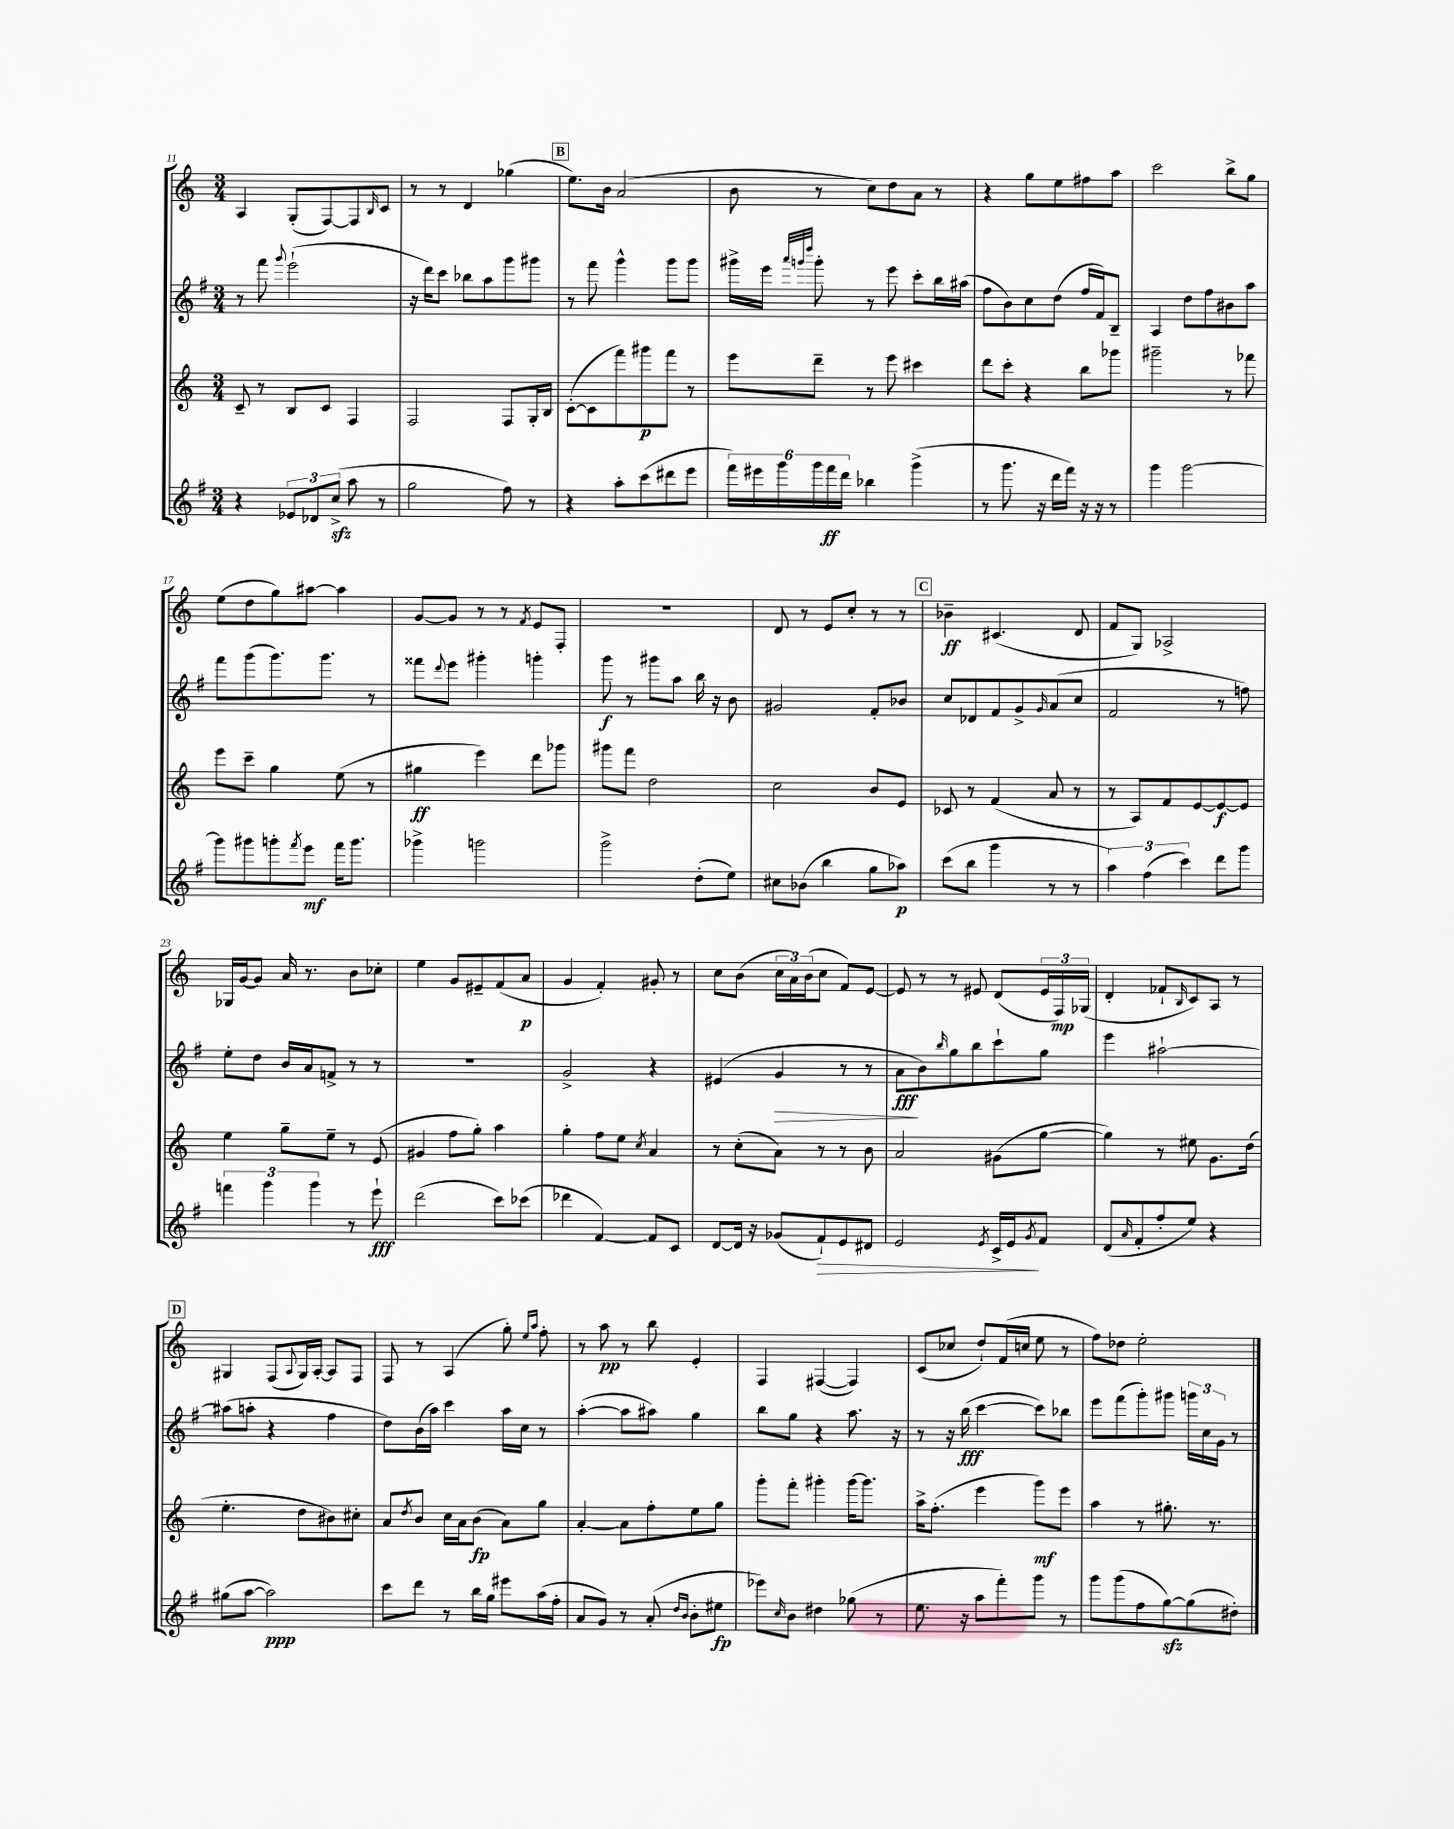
<<
\new StaffGroup <<
\new Staff = "s0" {
    \clef treble \key c \major \numericTimeSignature \time 3/4
    a4 g8-.( f8~) f8 \grace { b16 } c'8 |
    r8 r8 d'4 ges''4( |
    \mark \markup { \box "B" } e''8.) b'16 a'2( |
    b'8 r8 c''8) d''8 a'8 r8 |
    r4 g''8 e''8 fis''8 a''8 |
    c'''2 b''8-> g''8 |
    e''8( d''8 g''8) ais''8~ ais''4 |
    g'8~ g'8 r8 r8 \acciaccatura { f'8 } e'8 f8-. |
    R2. |
    d'8 r8 e'8 c''8-. r8 r8 |
    \mark \markup { \box "C" } bes'4--\ff cis'4.( d'8 |
    f'8 g8) aes2-> |
    ges16 g'16~ g'8 a'16 r8. b'8 ces''8-. |
    e''4 g'8 eis'8-- f'8( a'8\p |
    g'4 f'4-.) gis'8-. r8 |
    c''8 b'8( \tuplet 3/2 { c''16 a'16) b'16( } c''8 f'8) e'8~ |
    e'8 r8 r8 eis'8 d'8( \tuplet 3/2 { eis'16 f16\mp) ges16( } |
    d'4-. fes'8-! \grace { b16 } c'8) a8 r8 |
    \mark \markup { \box "D" } gis4 f8( \appoggiatura { a8 } gis16) a16~-. a8 f8 |
    f8 r8 a4( g''8-.) \grace { e''16 a''16 } f''8-. |
    r8 a''8\pp r8 b''8 e'4-. |
    f4 fis4~( fis4) |
    c'8( ces''8 d''8-!) f'16( c''16 e''8 r8 |
    f''8) des''8 e''2-. \bar "|." |
}
\new Staff = "s1" {
    \clef treble \key g \major \numericTimeSignature \time 3/4
    r8 fis'''8 \appoggiatura { g'''8 } e'''2-!( |
    r16 d'''16) c'''8 bes''8 a''8 g'''8 gis'''8 |
    \mark \markup { \box "B" } r8 fis'''8 g'''4-^ g'''8 g'''8 |
    gis'''16-> e'''16 \grace { a'''32 g'''32 d''''32 } g'''8-. r8 e'''8 c'''8-. b''16 ais''16( |
    fis''8 b'8) c''8 d''8( fis''16 fis'16) b8-- |
    a4 d''8 fis''8 bis'8 a''8 |
    fis'''8 g'''8( g'''8.) g'''8. r8 |
    fisis'''8 \appoggiatura { d'''8 } e'''8 gis'''4-. g'''4-. |
    g'''8\f r8 gis'''8 a''8 b''16 r16 b'8 |
    gis'2 fis'8-. bes'8 |
    \mark \markup { \box "C" } c''8 des'8 fis'8 g'8-> \grace { g'16 } a'8( c''8 |
    fis'2 r8 f''8) |
    e''8-. d''8 b'16 a'16 f'8-> r8 r8 |
    R2. |
    g'2-> r4 |
    eis'4( g'4\> r8 r8 |
    a'8\fff\! b'8) \grace { b''16 } g''8 b''8 c'''8-! g''8 |
    e'''4 ais''2~-! |
    \mark \markup { \box "D" } ais''8( a''8-. r4 fis''4 |
    d''8) b'16( a''16) c'''4 a''16 c''16 r8 |
    a''4~-.( a''8 ais''8) g''4 |
    b''8 g''8 r4 a''8. r16 |
    r8 r16 b''16\fff( c'''4~ c'''8) bes''8 |
    e'''8 fis'''8( g'''8-.) gis'''8 \tuplet 3/2 { g'''16 c''16 g'16 } r8 \bar "|." |
}
\new Staff = "s2" {
    \clef treble \key c \major \numericTimeSignature \time 3/4
    c'8-- r8 b8 c'8 f4 |
    f2 f8 g16-. b16 |
    \mark \markup { \box "B" } c'8~-.( c'8 f'''8) gis'''8\p f'''8 r8 |
    e'''8 d'''8-- r8 e'''8 cis'''4 |
    d'''8 c'''8-. r4 b''8 ges'''8 |
    gis'''2-- r8 fes'''8 |
    e'''8 c'''8-- g''4 e''8( r8 |
    gis''4\ff e'''4) d'''8 ges'''8 |
    gis'''8 f'''8 d''2 |
    c''2 b'8 e'8 |
    \mark \markup { \box "C" } ces'8 r8 f'4( a'8 r8 |
    r8 a8) f'8 e'8~ e'8~\f e'8 |
    e''4 g''8-- e''8-- r8 e'8( |
    gis'4 f''8 g''8-.) a''4 |
    g''4-. f''8 e''8 \acciaccatura { c''8 } a'4 |
    r8 c''8-.( a'8) r8 r8 b'8 |
    a'2 gis'8( g''8~ |
    g''4) r8 eis''8 g'8. d''16( |
    \mark \markup { \box "D" } e''4.-. d''8 bis'8) cis''8-. |
    a'8 \acciaccatura { d''8 } b'8 c''16 a'16 b'8\fp( a'8) g''8 |
    a'4~-. a'8 f''8-. e''8 g''8 |
    g'''8-. f'''8-. gis'''4-. gis'''16~ gis'''8. |
    a''16-> f''8.-.( e'''4 g'''8\mf) e'''8 |
    a''4 r8 gis''8.-. r8. \bar "|." |
}
\new Staff = "s3" {
    \clef treble \key g \major \numericTimeSignature \time 3/4
    r4 \tuplet 3/2 { ees'8 des'8 c''8->\sfz( } a''8 r8 |
    g''2 fis''8) r8 |
    \mark \markup { \box "B" } r4 a''8-. c'''8( dis'''8 e'''8 |
    \tuplet 6/4 { fis'''16) eis'''16 g'''16 g'''16 fis'''16\ff d'''16 } bes''4 g'''4->( |
    r8 g'''8. r16 d'''16 fis'''16) r16 r16 r8 |
    g'''4 g'''2~ |
    g'''8 gis'''8 g'''8-. \acciaccatura { fis'''8 } e'''8\mf fis'''16 g'''8. |
    ges'''4-> g'''2 |
    g'''2-> d''8-.( e''8) |
    cis''8 bes'8( b''4 g''8 aes''8\p) |
    \mark \markup { \box "C" } c'''8( b''8 g'''4 r8 r8 |
    \tuplet 3/2 { a''4) fis''4( c'''4) } d'''8 g'''8 |
    \tuplet 3/2 { f'''4 g'''4 g'''4 } r8 e'''8-!\fff |
    d'''2( c'''8) ces'''8( |
    des'''4 fis'4~) fis'8 c'8 |
    d'8~ d'16 r16 ges'8( fis'8-!\>) e'8 dis'8 |
    e'2 \acciaccatura { e'8 } c'16-> e'16\! \acciaccatura { g'8 } fis'8 |
    d'8( \grace { a'16 } fis'8-. fis''8-. e''8) r4 |
    \mark \markup { \box "D" } gis''8( a''8~ a''2\ppp) |
    c'''8 d'''8 r8 b''16 g''16 eis'''8 a''16( fis''16-. |
    a'8 g'8) r8 a'8-.( \grace { d''16 b'16 } b'8-. eis''8\fp |
    ees'''8) \grace { c''16 } b'8 dis''4 ges''8( r8 |
    e''8. r16 a''8 fis'''8-.) g'''8 r8 |
    g'''8 g'''8( fis''8 g''8~\sfz) g''8( dis''8-.) \bar "|." |
}
>>
>>
\layout { \context { \Score currentBarNumber = #11 } }
